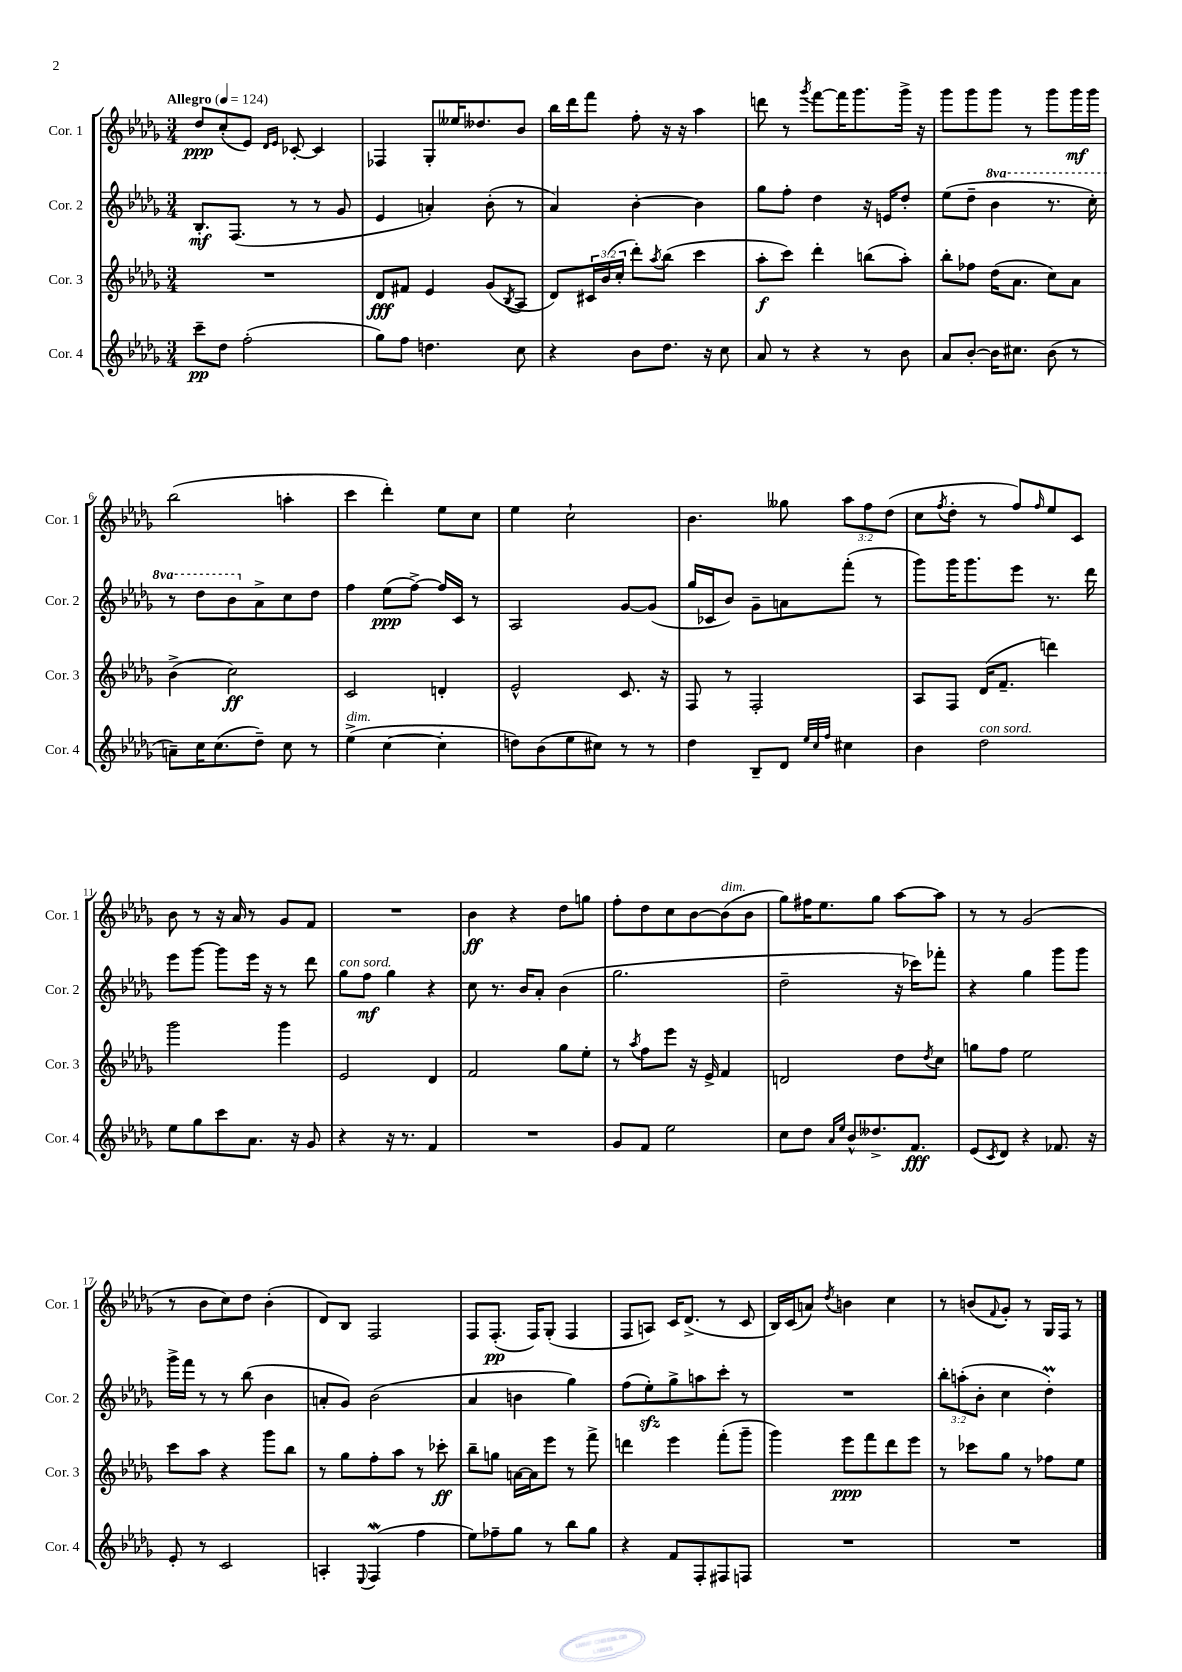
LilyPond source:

<<
\new StaffGroup <<
\new Staff = "s0" \with { instrumentName = "Cor. 1" shortInstrumentName = "Cor. 1" } {
    \clef treble \key des \major \numericTimeSignature \time 3/4 \override Staff.TupletNumber.text = #tuplet-number::calc-fraction-text \tempo "Allegro" 4 = 124
    des''8\ppp c''8-.( ees'8) \grace { des'16 ees'16 } ces'8~-. ces'4 |
    fes4 ges8-. eeses''16 deses''8. bes'8 |
    bes''16 des'''16 f'''8 f''8-. r16 r16 aes''4 |
    d'''8 r8 \acciaccatura { ges'''8 } f'''8~ f'''16 ges'''8. ges'''16-> r16 |
    ges'''8 ges'''8 ges'''8 r8 ges'''8 ges'''16\mf ges'''16 |
    bes''2( a''4-. |
    c'''4 des'''4-.) ees''8 c''8 |
    ees''4 c''2-! |
    bes'4. geses''8 \tuplet 3/2 { aes''8 f''8 des''8( } |
    c''8 \acciaccatura { f''8 } des''8-. r8 f''8) \grace { f''16 } ees''8 c'8 |
    bes'8 r8 r16 aes'16 r8 ges'8 f'8 |
    R2. |
    bes'4\ff r4 des''8 g''8 |
    f''8-. des''8 c''8 bes'8~ bes'8^\markup { \italic "dim." }( bes'8 |
    ges''8) fis''16 ees''8. ges''8 aes''8~ aes''8 |
    r8 r8 ges'2( |
    r8 bes'8 c''8) des''8 bes'4-.( |
    des'8) bes8 f2 |
    f8 f8.-.\pp( f16) ges8-.( f4 |
    f8 a8) c'16 des'8.->( r8 c'8 |
    bes16) c'16( a'8) \acciaccatura { des''8 } b'4 c''4 |
    r8 b'8( \appoggiatura { f'8 } ges'8-.) r8 ges16 f16 r8 \bar "|." |
}
\new Staff = "s1" \with { instrumentName = "Cor. 2" shortInstrumentName = "Cor. 2" } {
    \clef treble \key des \major \numericTimeSignature \time 3/4 \override Staff.TupletNumber.text = #tuplet-number::calc-fraction-text \set Staff.ottavationMarkups = #ottavation-simple-ordinals
    bes8.-.\mf f8.( r8 r8 ges'8 |
    ees'4 a'4-.) bes'8-.( r8 |
    aes'4) bes'4~-. bes'4 |
    ges''8 f''8-. des''4 r16 e'16 des''8-. |
    ees''8( des''8-- \ottava #1 bes''4 r8. c'''16-.) |
    r8 des'''8 bes''8 \ottava #0 aes'8-> c''8 des''8 |
    f''4 ees''8\ppp( f''8~->) f''16 c'16 r8 |
    aes2 ges'8~ ges'8( |
    ges''16 ces'16 bes'8) ges'8-- a'8 f'''8-.( r8 |
    ges'''8) ges'''16 ges'''8. ees'''8 r8. des'''16 |
    ees'''8 ges'''8~ ges'''8 ees'''16 r16 r8 des'''8 |
    ges''8^\markup { \italic "con sord." } f''8\mf ges''4 r4 |
    c''8 r8. bes'16 aes'8-. bes'4( |
    ges''2. |
    des''2-- r16 ces'''16) fes'''8-. |
    r4 ges''4 ges'''8 ges'''8 |
    ges'''16-> f'''16 r8 r8 bes''8( bes'4 |
    a'8-. ges'8) bes'2( |
    aes'4 b'4 ges''4) |
    f''8( ees''8-.\sfz) ges''8-> a''8 c'''8-. r8 |
    R2. |
    \tuplet 3/2 { bes''8-. a''8-.( bes'8-. } c''4 des''4-.\prall) \bar "|." |
}
\new Staff = "s2" \with { instrumentName = "Cor. 3" shortInstrumentName = "Cor. 3" } {
    \clef treble \key des \major \numericTimeSignature \time 3/4 \override Staff.TupletNumber.text = #tuplet-number::calc-fraction-text
    R2. |
    des'8\fff fis'8 ees'4 ges'8( \acciaccatura { bes8 } aes8 |
    des'8) \tuplet 3/2 { cis'16 bes'16( c''16-. } des'''8-.) \acciaccatura { aes''8 } bes''8( c'''4 |
    aes''8-.\f c'''8) des'''4-. b''8( aes''8-.) |
    bes''8-. fes''8 des''16( aes'8. c''8) aes'8 |
    bes'4->( c''2\ff) |
    c'2 d'4-. |
    ees'2-^ c'8. r16 |
    f8 r8 f2-. |
    aes8 f8 des'16( f'8.-- d'''4) |
    ges'''2 ges'''4 |
    ees'2 des'4 |
    f'2 ges''8 ees''8-. |
    r8 \acciaccatura { aes''8 } f''8 ees'''8 r16 ees'16-> f'4 |
    d'2 des''8 \acciaccatura { des''8 } c''8 |
    g''8 f''8 ees''2 |
    c'''8 aes''8 r4 ges'''8 bes''8 |
    r8 ges''8 f''8-. aes''8 r8 ces'''8-.\ff |
    bes''8-- g''8 a'16~ a'16 ees'''8 r8 f'''8-> |
    d'''4 ees'''4 f'''8-.( ges'''8-- |
    ges'''4) ees'''8\ppp f'''8 des'''8 ees'''8 |
    r8 ces'''8 ges''8 r8 fes''8 ees''8 \bar "|." |
}
\new Staff = "s3" \with { instrumentName = "Cor. 4" shortInstrumentName = "Cor. 4" } {
    \clef treble \key des \major \numericTimeSignature \time 3/4
    c'''8--\pp des''8 f''2-.( |
    ges''8) f''8 d''4. c''8 |
    r4 bes'8 des''8. r16 c''8 |
    aes'8 r8 r4 r8 bes'8 |
    aes'8 bes'8~-. bes'16 cis''8. bes'8( r8 |
    a'8--) c''16 c''8.( des''8--) c''8 r8 |
    ees''4->^\markup { \italic "dim." }( c''4~ c''4-. |
    d''8) bes'8( ees''8 cis''8) r8 r8 |
    des''4 bes8-- des'8 \grace { ees''32 c''32 f''32 } cis''4 |
    bes'4 des''2^\markup { \italic "con sord." } |
    ees''8 ges''8 c'''8 aes'8. r16 ges'8 |
    r4 r16 r8. f'4 |
    R2. |
    ges'8 f'8 ees''2 |
    c''8 des''8 \grace { aes'16 ees''16 } bes'8-^ deses''8.-> f'8.\fff |
    ees'8( \acciaccatura { c'8 } des'8) r4 fes'8. r16 |
    ees'8-. r8 c'2 |
    a4-. \appoggiatura { ees8 } f4\mordent( f''4 |
    ees''8) fes''8-- ges''8 r8 bes''8 ges''8 |
    r4 f'8 f8-. fis8 f8 |
    R2. |
    R2. \bar "|." |
}
>>
>>
